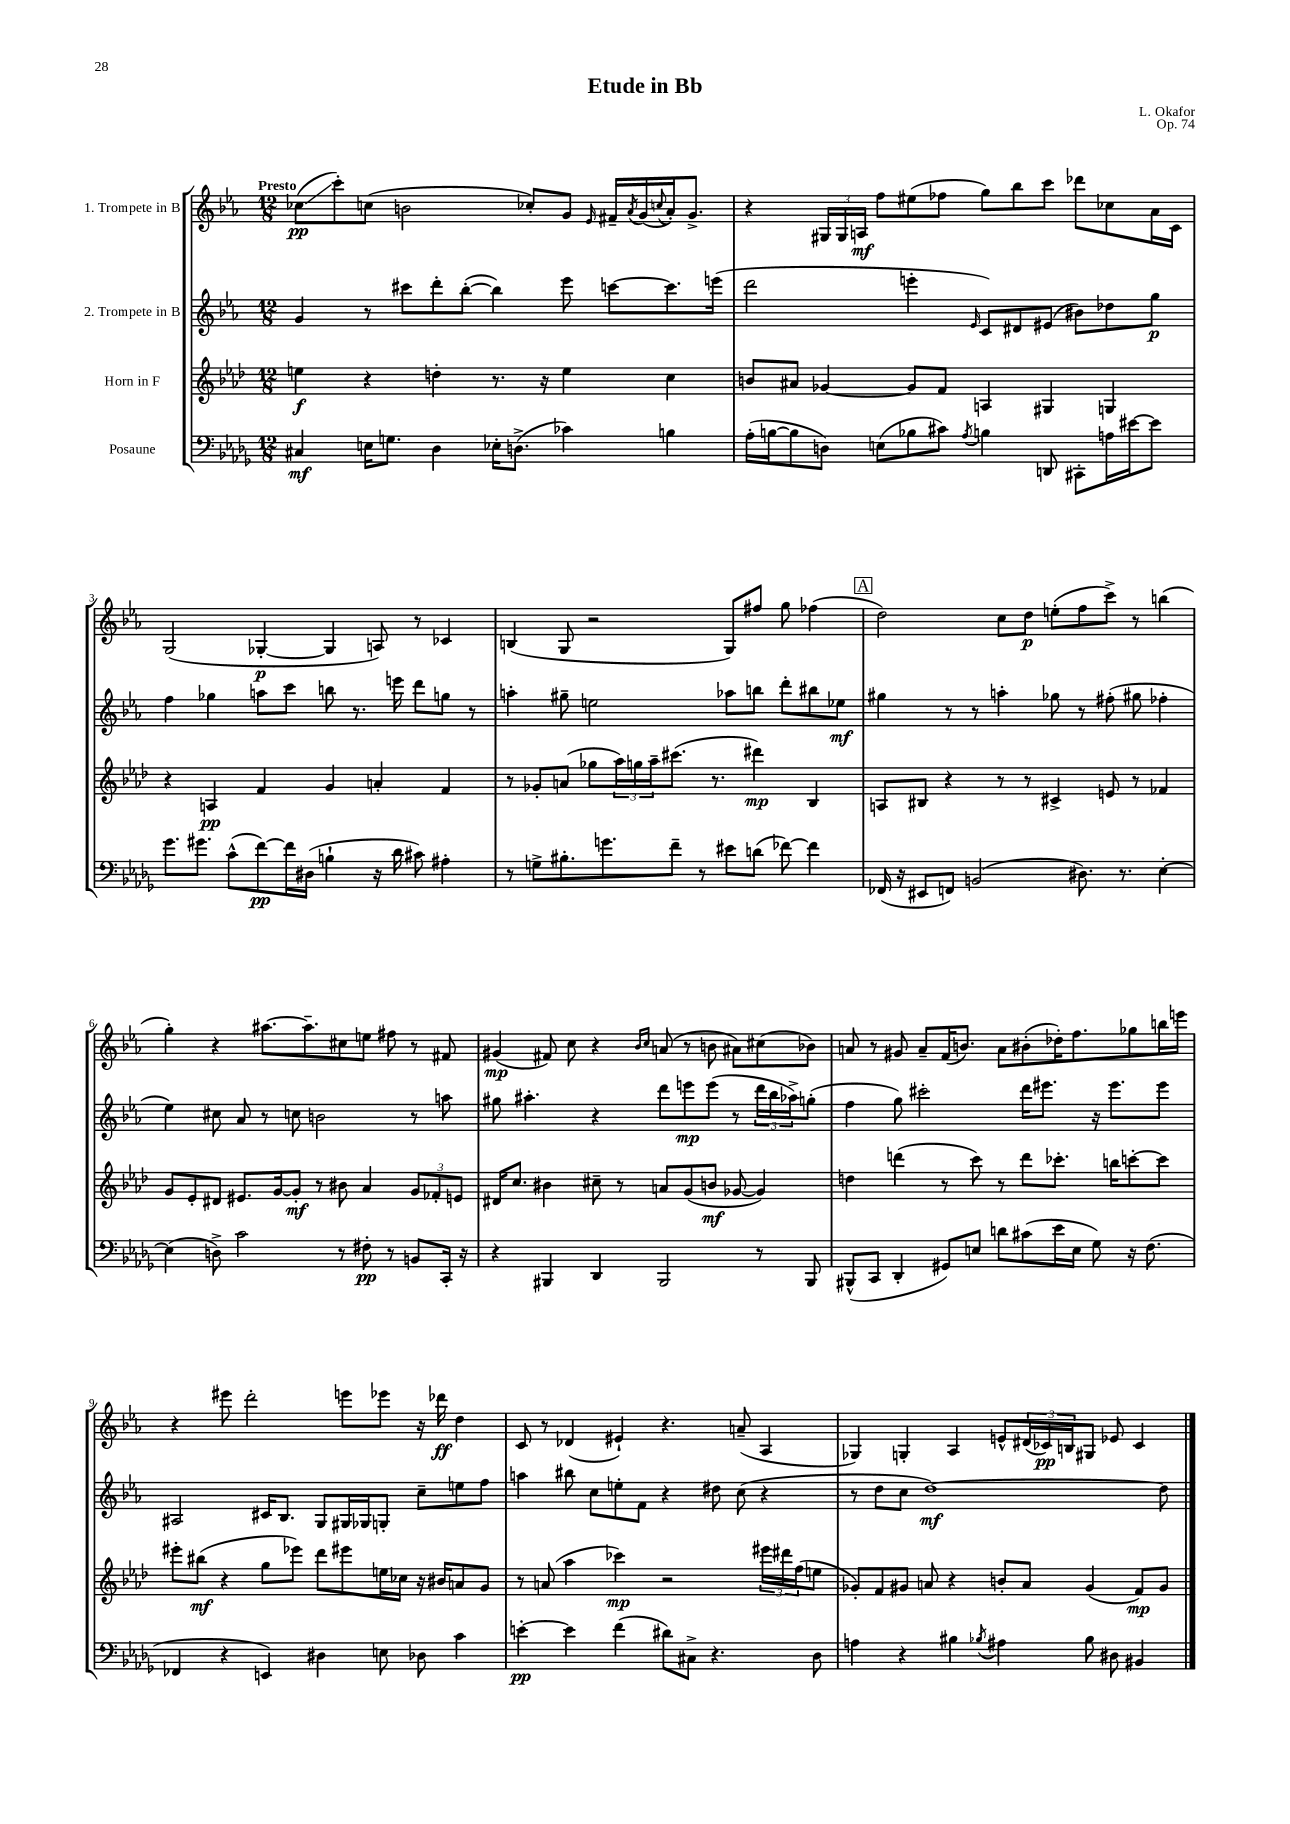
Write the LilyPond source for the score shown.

\header { title = "Etude in Bb" composer = "L. Okafor" opus = "Op. 74" }
<<
\new StaffGroup <<
\new Staff = "s0" \with { instrumentName = "1. Trompete in B" } {
    \clef treble \key ees \major \numericTimeSignature \time 12/8 \tempo "Presto"
    ces''8\glissando\pp( c'''8-.) c''8( b'2 ces''8-.) g'8 \grace { ees'16 } fis'16-- \acciaccatura { aes'8 } g'16( \appoggiatura { c''8 } aes'16-.) g'8.-> |
    r4 \tuplet 3/2 { gis16 gis16 a16\mf } f''8 eis''8( fes''8 g''8) bes''8 c'''8 des'''8 ces''8 aes'16 c'16 |
    g2( ges4~-.\p ges4 a8) r8 ces'4 |
    b4( g8 r2 g8) fis''8 g''8 fes''4( |
    \mark \markup { \box "A" } d''2) c''8 d''8\p e''8-.( f''8 c'''8->) r8 b''4( |
    g''4-.) r4 ais''8.~ ais''8.-- cis''8 e''8 fis''8 r8 fis'8 |
    gis'4\mp( fis'8) c''8 r4 \grace { bes'16 c''16 } a'8( r8 b'8 ais'8) cis''8( bes'8) |
    a'8 r8 gis'8 a'8-- f'16( b'8.) a'8 bis'8-.( des''16-.) f''8. ges''8 b''16 e'''16 |
    r4 eis'''8 d'''2-. e'''8 ees'''8 r16 des'''16\ff d''4 |
    c'8 r8 des'4( eis'4-!) r4. a'8--( aes4 |
    ges4) g4-. aes4 e'8-^ \tuplet 3/2 { dis'16( ces'16\pp) b16 } gis8 ees'8 ces'4 \bar "|." |
}
\new Staff = "s1" \with { instrumentName = "2. Trompete in B" } {
    \clef treble \key ees \major \numericTimeSignature \time 12/8
    g'4 r8 cis'''8 d'''8-. bes''8~-.( bes''4) ees'''8 c'''8~ c'''8. e'''16( |
    d'''2 e'''4-. \grace { ees'16 } c'8) dis'8 eis'8( bis'8) des''8 g''8\p |
    f''4 ges''4 a''8 c'''8 b''8 r8. e'''16 d'''8 g''8 r8 |
    a''4-. gis''8-- e''2 aes''8 b''8 d'''8-. bis''8 ees''8\mf |
    \mark \markup { \box "A" } gis''4 r8 r8 a''4-. ges''8 r8 fis''8-.( gis''8 fes''4-. |
    ees''4) cis''8 aes'8 r8 c''8 b'2 r8 a''8 |
    gis''8 ais''4.-. r4 d'''8 e'''8\mp e'''8( r8 \tuplet 3/2 { d'''16 bes''16 aes''16->) } g''8-.( |
    f''4 g''8) cis'''2-. d'''16 eis'''8. r16 eis'''8. eis'''8 |
    ais2 cis'16 bes8. g8 gis16 ges16 g8-. c''8-- e''8 f''8 |
    a''4 bis''8 c''8 e''8-. f'8 r4 dis''8 c''8( r4 |
    r8 d''8 c''8 d''1~\mf) d''8 \bar "|." |
}
\new Staff = "s2" \with { instrumentName = "Horn in F" } {
    \clef treble \key aes \major \numericTimeSignature \time 12/8
    e''4\f r4 d''4-. r8. r16 e''4 c''4 |
    b'8 ais'8 ges'4~ ges'8 f'8 a4 gis4 g4 |
    r4 a4\pp f'4 g'4 a'4-. f'4 |
    r8 ges'8-. a'8( ges''8 \tuplet 3/2 { aes''16) g''16 aes''16-- } cis'''8.( r8. dis'''4\mp) bes4 |
    \mark \markup { \box "A" } a8 bis8 r4 r8 r8 cis'4-> e'8 r8 fes'4 |
    g'8 ees'8-. dis'8 eis'8. g'16~ g'8-.\mf r8 bis'8 aes'4 \tuplet 3/2 { g'8 fes'8-. e'8 } |
    dis'16 c''8. bis'4 cis''8-- r8 a'8 g'8( b'8\mf ges'8~ ges'4) |
    d''4 d'''4( r8 c'''8) r8 d'''8 ces'''8.-. b''16 c'''8~-. c'''8 |
    eis'''8-. bis''8\mf( r4 g''8 ees'''8) des'''8 eis'''8 e''16 ces''16 r16 bis'16 a'8 g'8 |
    r8 a'8( aes''4 ces'''4\mp) r2 \tuplet 3/2 { eis'''16 dis'''16 f''16( } e''8 |
    ges'8-.) f'8 gis'8 a'8 r4 b'8-. a'8 gis'4( f'8\mp) gis'8 \bar "|." |
}
\new Staff = "s3" \with { instrumentName = "Posaune" } {
    \clef bass \key des \major \numericTimeSignature \time 12/8
    cis4\mf e16 g8. des4 ees16-. d8.->( ces'4) b4 |
    aes16-.( b16~ b8 d8) e8( bes8 cis'8) \acciaccatura { aes8 } b4 d,8 cis,8-. a16 eis'16~ eis'8 |
    ges'8. gis'8. c'8-^( f'8~\pp) f'16 dis16( b4-! r16 des'16 cis'8) ais4-. |
    r8 g8-> bis8.-. g'8. f'8-- r8 eis'8 d'8( fes'8~) fes'4 |
    \mark \markup { \box "A" } fes,16( r16 eis,8 f,8) b,2( dis8.) r8. ees4~-. |
    ees4( d8->) c'2 r8 fis8-.\pp r8 b,8 c,16-. r16 |
    r4 bis,,4 des,4 bis,,2 r8 bis,,8 |
    bis,,8-^( c,8 des,4-. gis,8) e8 d'8 cis'8( ees'16 e16 ges8) r16 f8.( |
    fes,4 r4 e,4) dis4 e8 des8 c'4 |
    e'4~-.\pp e'4 f'4( dis'8) cis8-> r4. des8 |
    a4 r4 bis4 \acciaccatura { bes8 } ais4 bes8 dis8 bis,4 \bar "|." |
}
>>
>>
